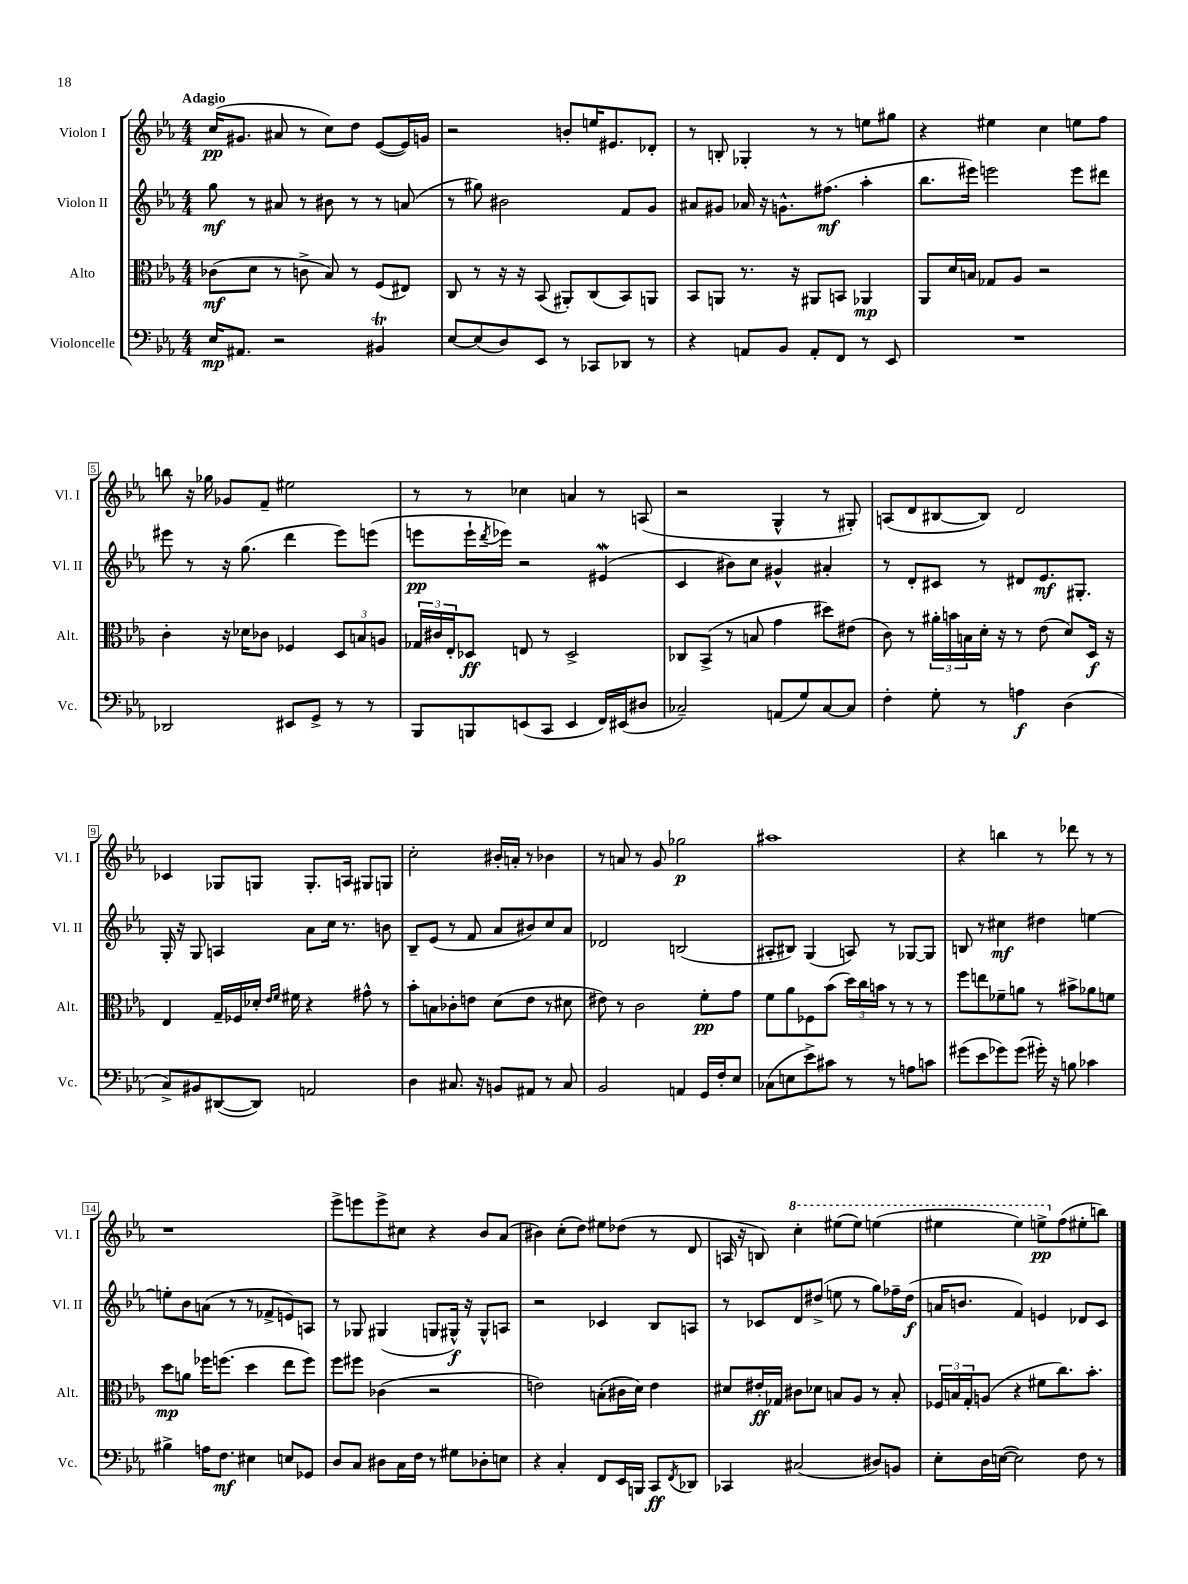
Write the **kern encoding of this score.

**kern	**kern	**kern	**kern
*staff4	*staff3	*staff2	*staff1
*clefF4	*clefC3	*clefG2	*clefG2
*k[b-e-a-]	*k[b-e-a-]	*k[b-e-a-]	*k[b-e-a-]
*M4/4	*M4/4	*M4/4	*M4/4
16E-/LK	(8c-\L	8gg\	(16cc/LK
8.AA#/J	.	.	8.g#/J
.	8d\J	8r	.
2r	8r	8a#/	8a#/
.	8c^\	8r	8r
.	8B-/)	8b#\	8cc\L)
.	8r	8r	8dd\J
4BB#/	(8F/L	8r	([8e-/L
.	8E#/J)	(8a/	16e-/]L)
.	.	.	16g/JJ
=	=	=	=
[8E-/L	8C/	8r	2r
(8E-/]	8r	8gg#\)	.
8D/)	16r	2b#\	.
.	16r	.	.
8EE-/J	(8BB-/	.	.
8r	8AA#'/L)	.	8b'/L
8CC-/L	(8C/	.	16ee/K
.	.	.	8.e#/
8DD-/J	8BB-/)	8f/L	.
8r	8AA/J	8g/J	8d-'/J
=	=	=	=
4r	8BB-/L	8a#/L	8r
.	8AA/J	8g#/J	8B'/
8AA/L	8.r	16a-/	4G-'/
.	.	16r	.
8BB-/J	.	8.g^^\L	.
.	16r	.	.
8AA'/L	8AA#/L	.	8r
.	.	(8.ff#\J	.
8FF/J	8BB/J	.	8r
8r	4AA-/	4aa-'\	8ee\L
8EE-/	.	.	8gg#\J
=	=	=	=
1r	8AA-/L	8.bb-\L	4r
.	16d/L	.	.
.	16B/JJ	16eee#\Jk)	.
.	8G-/L	2eee\	4ee#\
.	8A-/J	.	.
.	2r	.	4cc\
.	.	8eee\L	8ee\L
.	.	8ddd#\J	8ff\J
=	=	=	=
2DD-/	4c'\	8eee#\	8bb\
.	.	8r	16r
.	.	.	16gg-\
.	16r	16r	8g-/L
.	16d-\LK	(8.gg\	.
.	8c-\J	.	8f~/J
8EE#/L	4F-/	4ddd\	2ee#\
8GG^/J	.	.	.
8r	12D/L	8eee#\L)	.
.	12B/	.	.
8r	.	(8eee\J	.
.	12A/J	.	.
=	=	=	=
8BBB-/L	24G-/LL	8eee\L	8r
.	24c#/	.	.
.	24E-'/J	.	.
8BBB/	8D-/J	16eee`\L	8r
.	.	8qddd/	.
.	.	16eee-\JJ)	.
(8EE/	8E/	2r	4cc-\
8CC/J	8r	.	.
4EE/	2D-^/	.	4a/
16FF/LL)	.	(4e#/	8r
(16EE#/J	.	.	.
8D#/J	.	.	(8A/
=	=	=	=
2C-~/)	8C-/L	4c/	2r
.	(8BB-^/J	.	.
.	8r	8b#\L)	.
.	8B/	8cc\J	.
(8AA/L	4g\	4g#^^/	4G^^/
8G/)	.	.	.
[8C-/	8dd#\L)	4a#'/	8r
8C-/]J	(8e#\J	.	8G#'/)
=	=	=	=
4F'\	8c\)	8r	(8A/L
.	8r	8d'/L	8d/
8G'\	24a#'\LL	8c#/J	[8B#/
.	24b\	.	.
.	24B\	.	.
8r	16d'\JJ	8r	8B#/]J)
.	16r	.	.
4A\	8r	8d#/L	2d/
.	(8e-\	8.e-/	.
(4D\	8d/L)	.	.
.	.	8.G#'/J	.
.	16D/Jk	.	.
.	16r	.	.
=	=	=	=
8C^/L)	4E-/	16G'/	4c-/
.	.	16r	.
8BB#/	.	8G/	.
([8DD#/	16G~/LL	4A/	8G-/L
.	16F-/	.	.
8DD#/]J)	16d-'/JJ	.	8G/J
.	16qqe-/LL	.	.
.	16qqf/JJ	.	.
.	16f#\	.	.
2AA/	4r	8a-\L	8.G'/L
.	.	16cc\Jk	.
.	.	8.r	16A/Jk
.	8g#^^\	.	8G#/L
.	8r	8b\	8G/J
=	=	=	=
4D\	8b-'\L	8B-~/L	2cc'\
.	8B\	(8e-/J	.
8.C#/	8c-'\	8r	.
.	8e\J	8f/	.
16r	.	.	.
8BB/L	(8d\L	8a-/L	16b#'/LL
.	.	.	16a'/JJ
8AA#/J	8e\J	8b#/)	8r
8r	8r	8cc/	4b-\
8C#/	8d#\	8a-/J	.
=	=	=	=
2BB-/	8e#\)	2d-/	8r
.	8r	.	8a/
.	2c\	.	8r
.	.	.	8g/
4AA/	.	(2B/	2gg-\
16GG/LL	8f'\L	.	.
16F'/J	.	.	.
8E-/J	8g\J	.	.
=	=	=	=
(8C-\L	8f\L	8A#'/L	1aa#
8E\	8a-\	8B#/J)	.
8e-^\)	8F-\	(4G/	.
8c#\J	(8b-\J	.	.
8r	24dd\LL)	8A/)	.
.	24cc\	.	.
.	24b\JJ	.	.
8r	8r	8r	.
8A\L	8r	[8G-/L	.
8c\J	8r	8G-/]J	.
=	=	=	=
(8g#\L	8ff\L	8B/	4r
8e-\	8ee\	8r	.
8g-\)	8f-~\	4cc#\	4bb\
(8g-\J	8a\J	.	.
16g#'\)	8r	4dd#\	8r
16r	.	.	.
8B\	8b#^\L	.	8ddd-\
4c-\	8a-\	[4ee\	8r
.	8f\J	.	8r
=	=	=	=
4B#^\	8dd\L	8ee'\]L	1r
.	8a\J	8b-\	.
16A\LK	16ff-\LK	(8a\J	.
8.F\J	(8.ff\J	.	.
.	.	8r	.
4E#\	4dd\	8r	.
.	.	8f-^/L	.
8E/L	8ee-\L	8e/)	.
8GG-/J	8ff\J)	8A/J	.
=	=	=	=
8D/L	8ff\L	8r	8eee-^\L
8C/J	8ff#\J	8G-/	8eee\
8D#\L	(4c-\	(4G#/	8eee^\
16C\L	.	.	8cc#\J
16F\JJ	.	.	.
8r	2r	8G/L	4r
8G#\L	.	16G#^^/Jk)	.
.	.	16r	.
8D-'\	.	8G#^^/L	8b-/L
8E\J	.	8A/J	(8a-/J
=	=	=	=
4r	2e\)	2r	4b#\)
4C'/	.	.	(8cc'\L
.	.	.	8dd\J)
8FF/L	(8B'\L	4c-/	8ee#\L
16EE-/L	16c#\L	.	(8dd-\J
16BBB/JJ	16d\JJ)	.	.
8CC/L	4e\	8B-/L	8r
8qFF/	.	.	.
8DD-/J	.	8A/J	8d/
=	=	=	=
4CC-/	8d#/L	8r	16A/
.	.	.	16r
.	16e#'/L	8c-/L	8B/)
.	16G-/JJ	.	.
(2C#/	8c#\L	8d/	4ccc'\
.	8d-\J	(8dd#^/J	.
.	8B/L	8ee\	(8eee#\L
.	8A-/J	8r	8eee#\J)
8D#/L)	8r	8gg\L)	(4eee\
8BB/J	8B'/	16ff-~\L	.
.	.	(16dd#\JJ	.
=	=	=	=
8E-'\L	24F-/LL	16a/LK	4eee#\
.	24B/	.	.
.	.	8.b/J	.
.	24G'/J	.	.
16D\L	(8A/J	.	.
([16E\JJ	.	.	.
2E\])	4r	4f/)	4eee#\)
.	8f#\L	4e/	8eee^\L
.	8.cc\)	.	(8ff\
8F\	.	8d-/L	8ee#'\
.	8.b-'\J	.	.
8r	.	8c/J	8bb\J)
==	==	==	==
*-	*-	*-	*-
